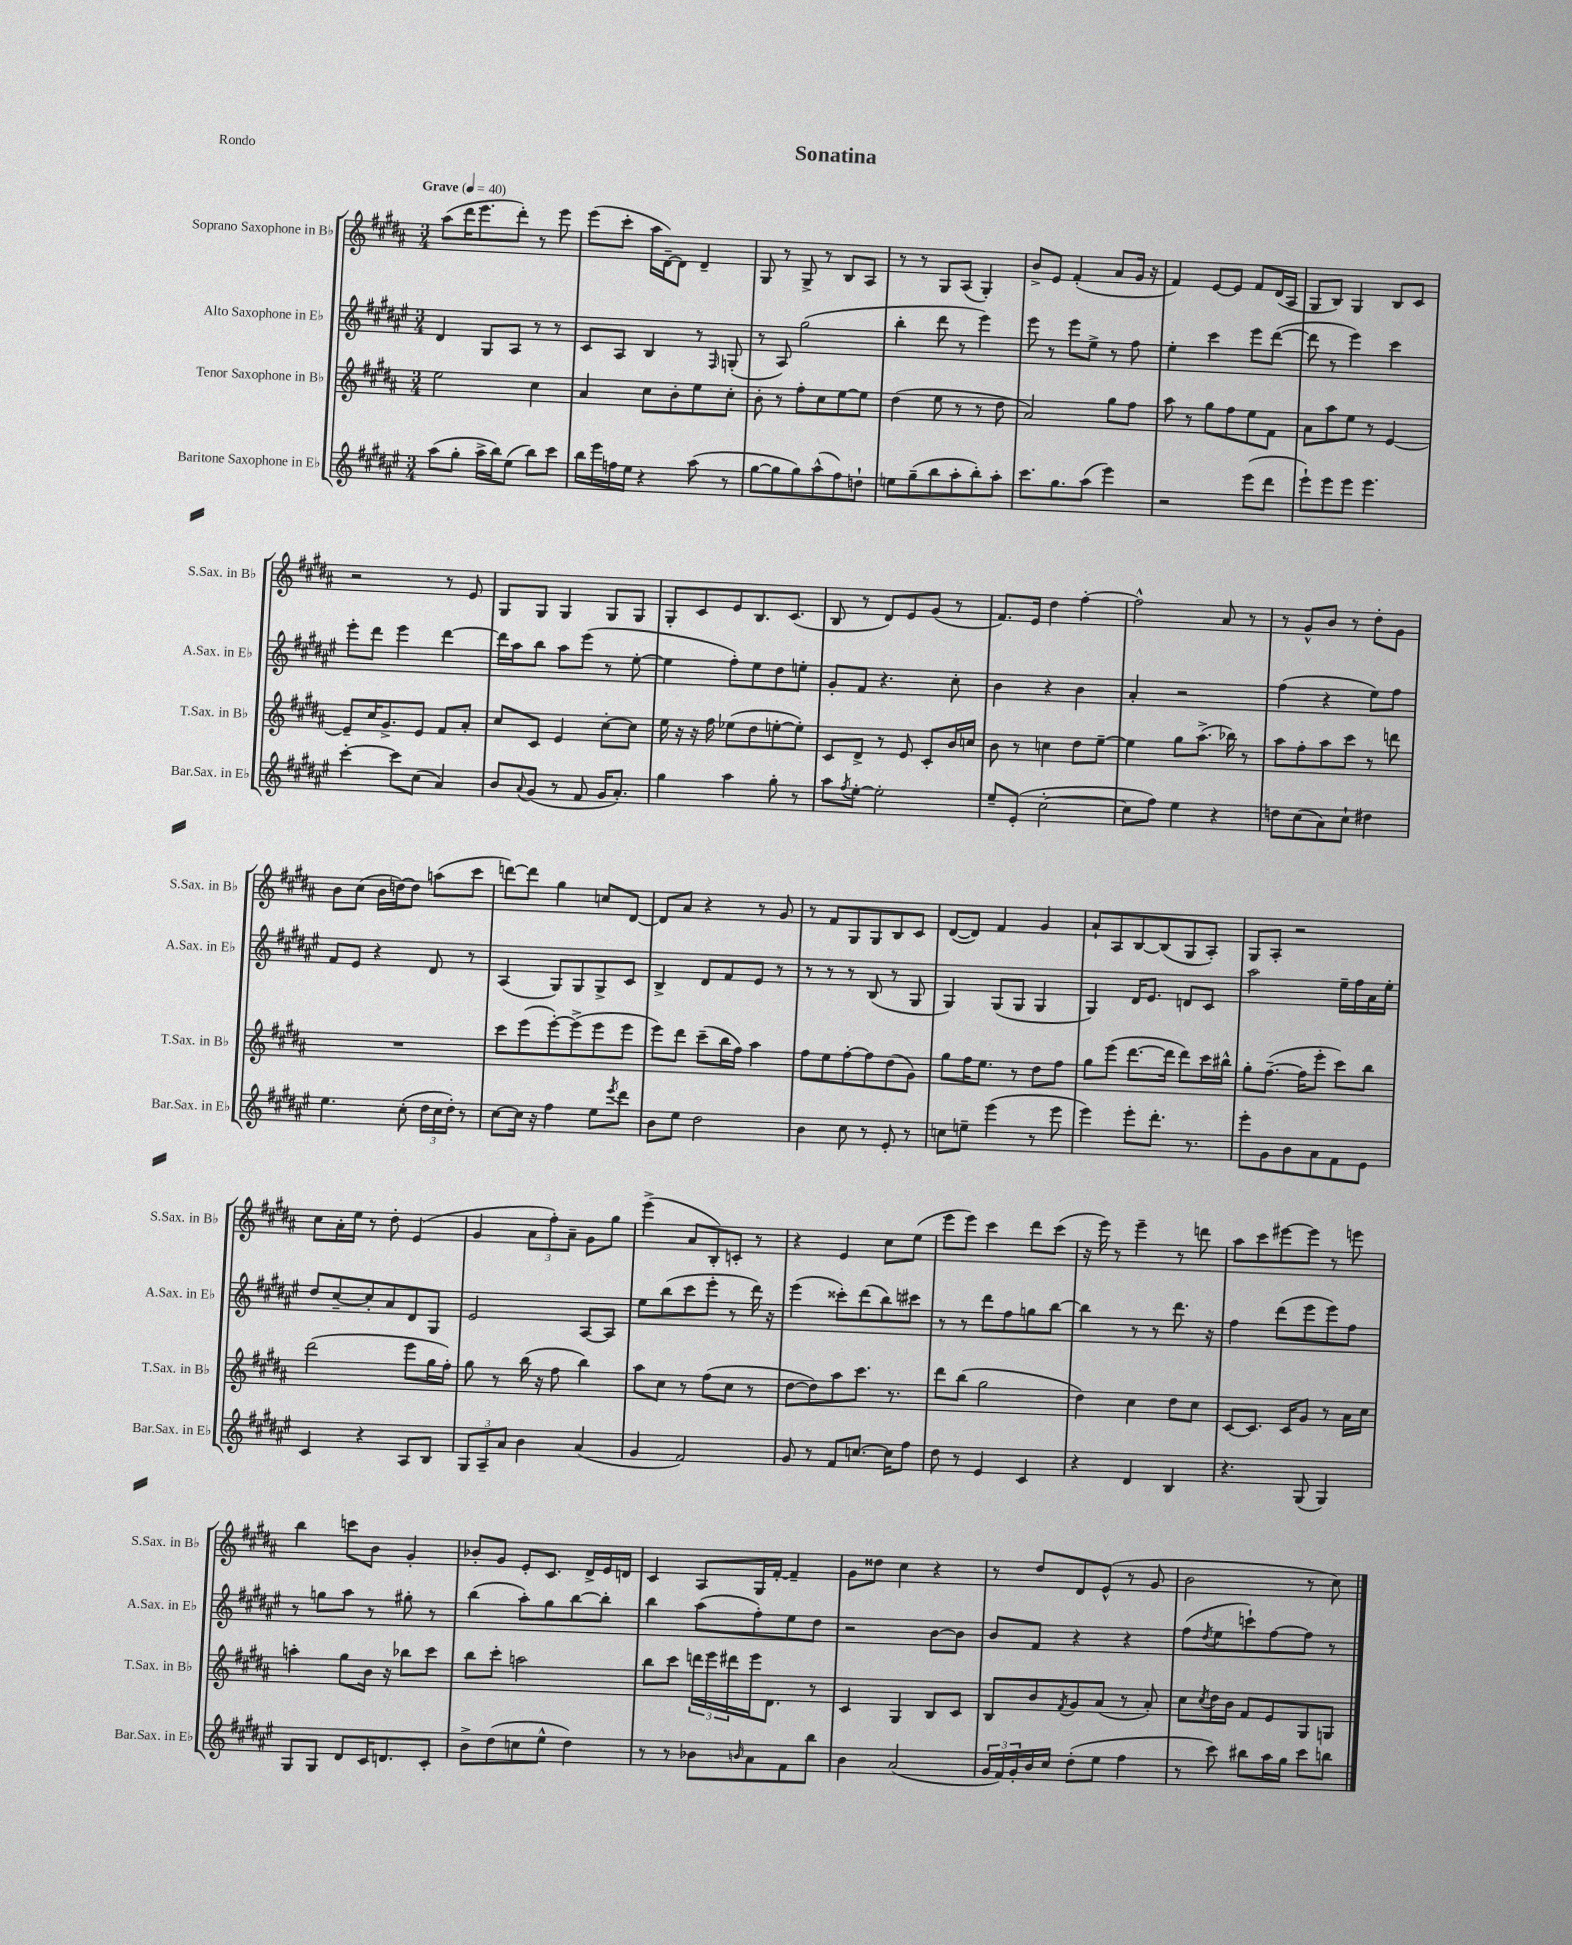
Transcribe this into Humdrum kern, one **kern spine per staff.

**kern	**kern	**kern	**kern
*staff4	*staff3	*staff2	*staff1
*clefG2	*clefG2	*clefG2	*clefG2
*k[f#c#g#d#a#e#]	*k[f#c#g#d#a#]	*k[f#c#g#d#a#e#]	*k[f#c#g#d#a#]
*M3/4	*M3/4	*M3/4	*M3/4
*MM40	*MM40	*MM40	*MM40
(8aa#	2ee	4d#	(8aa#
8gg#'	.	.	16ddd#
.	.	.	8.eee
16aa#^	.	8G#	.
16bb)	.	.	.
(8ee#	.	8A#	8ddd#')
8bb)	4cc#	8r	8r
8ccc#	.	8r	8eee
=	=	=	=
16bb	4a#	8c#	(8eee
16eee#	.	.	.
16ff	.	8A#	8ccc#'
16ee#	.	.	.
4r	8cc#	4B	16aa#
.	.	.	[16d#~)
.	8b'	.	8d#]
(8aa#	8ee	8r	4d#~
.	.	16qqF#	.
8r	8cc#'	(8G'	.
=	=	=	=
[8gg#	8b'	8r	8G#
8gg#]	8r	8A#)	8r
8gg#)	8ff#'	(2gg#	8G#^
(8aa#^^	8cc#	.	8r
8ff#)	[8ee	.	8B
8dd`	8ee]	.	8A#
=	=	=	=
8ee	(4dd#	4bb'	8r
(8gg#~	.	.	8r
8bb	8ee	8ddd#	8G#
8aa#'	8r	8r	(8A#
8bb')	8r	4eee#)	4G#')
8aa#'	8dd#	.	.
=	=	=	=
8.ccc#	2a#)	8eee#	8b^
.	.	8r	8e
8.gg#	.	.	.
.	.	8eee#	(4f#'
(8aa#	.	8ee#^	.
4eee#)	8gg#	8r	8a#
.	8ff#	8ff#	16g#
.	.	.	16r
=	=	=	=
2r	8aa#	4ee#'	4f#)
.	8r	.	.
.	8gg#	4ccc#	[8e
.	8ff#	.	8e]
(8eee#	8ee	8eee#	8f#
8ddd#	8f#	([8ddd#	(16d#
.	.	.	16A#
=	=	=	=
8eee#`)	8a#	8ddd#]	8G#
8eee#	8aa#	8r	8B)
8eee#	8ee	4eee#)	4G#
4.eee#	8r	.	.
.	[4e	4ccc#	8B
.	.	.	8c#
=	=	=	=
[4ccc#'	8e~]	8eee#'	2r
.	16cc#	8ddd#	.
.	8.g#^	.	.
8ccc#]	.	4eee#	.
(8cc#	8e	.	.
4a#)	8f#	[4ddd#	8r
.	8a#'	.	8e
=	=	=	=
8b	8cc#	16ddd#]	8G#
.	.	16aa#	.
8qqa#	.	.	.
(8g#	8c#	8bb	8G#
8r	4e	8aa#	4G#
8f#	.	(8eee#	.
16g#	[8cc#'	8r	8G#
8.a#')	.	.	.
.	8cc#]	[8ee#'	8G#
=	=	=	=
4gg#	16ee	4ee#]	8G#'
.	16r	.	.
.	16r	.	8c#
.	16ff#	.	.
4aa#	(8ee-	8ff#')	8e
.	8dd#	8ee#	8.B
8gg#'	[8ee'	8dd#	.
.	.	.	(8.c#
8r	8ee'])	8ee'	.
=	=	=	=
8aa#	8c#	8g#'	8B
8qff#	.	.	.
[8ee#'	8d#^	8f#	8r
2ee#']	8r	4.r	8d#)
.	8e	.	8e
.	8c#'	.	(8g#
.	16b	8cc#'	8r
.	16cc	.	.
=	=	=	=
8ee#~	8b	4b	8.f#)
(8e#'	8r	.	.
.	.	.	16e
[2cc#'	4cc	4r	4dd#
.	8dd#	4b	[4ff#'
.	[8ee~	.	.
=	=	=	=
8cc#]	4ee]	4a#'	2ff#^^]
8ff#)	.	.	.
4ee#	8gg#	2r	.
.	(8.aa#^	.	.
4r	.	.	8a#
.	16bb-)	.	.
.	8r	.	8r
=	=	=	=
8dd	8aa#	(4ff#	8r
(8cc#	8ff#'	.	8g#^^
8a#)	8aa#	4r	8b
8cc#`	8ccc#	.	8r
4dd#	8r	8ee#)	8dd#'
.	8ddd	8ff#	8g#
=	=	=	=
4.ee#	2.r	8f#	8b
.	.	8e#	(8cc#
.	.	4r	16b
.	.	.	[16dd)
(8cc#'	.	.	8dd]
24dd#	.	8d#	(8aa
24cc#	.	.	.
24dd#')	.	.	.
8r	.	8r	8ccc#
=	=	=	=
[8cc#	8ccc#	(4A#	[8ddd)
16cc#]	(8eee	.	8ddd]
16r	.	.	.
4ff#	[8eee')	8G#)	4gg#
.	(8eee^]	8G#	.
8ee#	8eee	8G#^	8cc
8qeee#	.	.	.
8ddd#	8eee	8c#	[8d#
=	=	=	=
8b	8eee)	4B^	8d#]
8ee#	8ddd#	.	8a#
2dd#	(8ccc#~	8d#	4r
.	16bb	8f#	.
.	16ff#)	.	.
.	4aa#	8e#	8r
.	.	8r	8g#
=	=	=	=
4b	8ff#	8r	8r
.	8ee	8r	8f#
8cc#	[8ff#'	8r	8G#
8r	8ff#]	(8B	8G#
8e#'	(8dd#	8r	8B
8r	8g#)	8G#	8c#
=	=	=	=
8cc	8gg#	4G#)	([8d#
8ee~	16ff#	.	8d#])
.	8.ee	.	.
(4eee#	.	(8G#	4f#
.	8r	8G#	.
8r	8dd#	4G#	4g#
8eee#	8ff#	.	.
=	=	=	=
4eee#)	8gg#	4G#)	8a#`
.	(8eee	.	8A#
8eee#'	[8.ddd#	16d#	[8B
.	.	8.e#	.
8.ddd#'	.	.	(8B]
.	16ddd#]	.	.
.	8ddd#)	8d	8G#
8.r	.	.	.
.	16ccc#	8c#	8A#')
.	16bb#^^	.	.
=	=	=	=
8eee#'	8gg#'	2aa#	8G#
8g#	([8.ff#~	.	8A#'
8b	.	.	2r
.	16ff#]	.	.
8a#	8eee'	.	.
8f#	8ccc#)	16ee#~	.
.	.	16ff#	.
8e#	8bb	16a#	.
.	.	16ee#'	.
=	=	=	=
4c#	(2ddd#	8dd#	8cc#
.	.	[8cc#~	16a#'
.	.	.	16ee
4r	.	8cc#']	8r
.	.	8a#	8dd#'
8A#	8eee	8d#	(4e
8B	16gg#	8G#	.
.	16ff#')	.	.
=	=	=	=
12G#	8gg#	2e#	4g#
12A#~	.	.	.
.	8r	.	.
12a#	.	.	.
4b	(16bb	.	12a#
.	16r	.	.
.	.	.	12ff#')
.	8ff#	.	.
.	.	.	12a#~
(4a#	4bb)	[8A#	8g#
.	.	8A#]	8gg#
=	=	=	=
4g#	8aa#	8ee#	(4eee^
.	8cc#	(8bb	.
2f#)	8r	8ccc#	8a#
.	(8ff#	8eee#'	8B')
.	8cc#	8r	8c'
.	8r	16ddd#)	8r
.	.	16r	.
=	=	=	=
8g#	[8dd#	(4eee#	4r
8r	8dd#])	.	.
8f#	8aa#	8ccc##')	4e
[8.cc	8.ccc#	(8ddd#	.
.	.	8bb)	8cc#
16cc]	8.r	.	.
8ff#	.	8ccc#	(8ee
=	=	=	=
8dd#	8ddd#	8r	8eee
8r	(8bb	8r	8eee)
4e#	2gg#	8ddd#	4ccc#
.	.	8ff#	.
4c#	.	8gg	8ddd#
.	.	[8bb	(8ccc#
=	=	=	=
4r	4dd#)	4bb]	16r
.	.	.	16eee)
.	.	.	8r
4d#	4cc#	8r	4eee~
.	.	8r	.
4B	8dd#	8.ddd#	8r
.	8cc#	.	8ddd
.	.	16r	.
=	=	=	=
4.r	[8c#	4ff#	8aa#
.	8.c#]	.	8ccc#
.	.	(8ddd#	[8eee#
.	16c#	.	.
(8G#	8g#	8eee#	8eee#]
4G#)	8r	8eee#)	8r
.	16a#	8ff#	8eee
.	16cc#	.	.
=	=	=	=
8G#	4aa'	8r	4bb
8G#	.	8gg	.
8d#	8gg#	8aa#	8ccc
16c#	16b	8r	8b
8.d	16r	.	.
.	8bb-	8gg#'	4g#'
8c#'	8ccc#	8r	.
=	=	=	=
8b^	8bb	(4bb	8b-'
(8dd#	8ccc#'	.	8g#
8cc	2aa	8aa#')	8e'
8ee#^^	.	8gg#	8.c#
4dd#)	.	[8bb	.
.	.	.	16d#^
.	.	8bb']	16e
.	.	.	16d
=	=	=	=
8r	8bb	4bb	4c#
8r	8ccc#	.	.
8b-	24ddd	(8aa#	8A#
.	24eee	.	.
.	24ddd#	.	.
16qqb	.	.	.
8a#	16eee	8ff#')	16G#
.	8.d#	.	[16f#'
8f#	.	8ee#	4f#~]
8bb	8r	8dd#	.
=	=	=	=
4b	4c#	2r	8g#
.	.	.	8dd##
(2a#	4G#	.	4cc#
.	8B	[8b	4r
.	8c#	8b]	.
=	=	=	=
24g#	8B	8b	8r
24f#)	.	.	.
24g#'	.	.	.
16b	8b	8f#	8dd#
16cc#	.	.	.
.	8qf#	.	.
(8dd#'	8g#	4r	8d#
8ee#	(8a#	.	(8e^^
4ff#	8r	4r	8r
.	8a#')	.	8g#
=	=	=	=
8r	8cc#	(8ff#	2b
.	8qcc#	8qdd#	.
8ccc#)	16dd#	8ee#	.
.	16b	.	.
8bb#	8f#	8ccc`)	.
16aa#	8e	[8ff#	.
16gg#	.	.	.
8ccc#	8G#	8ff#]	8r
8bb	8G	8r	8cc#)
==	==	==	==
*-	*-	*-	*-
